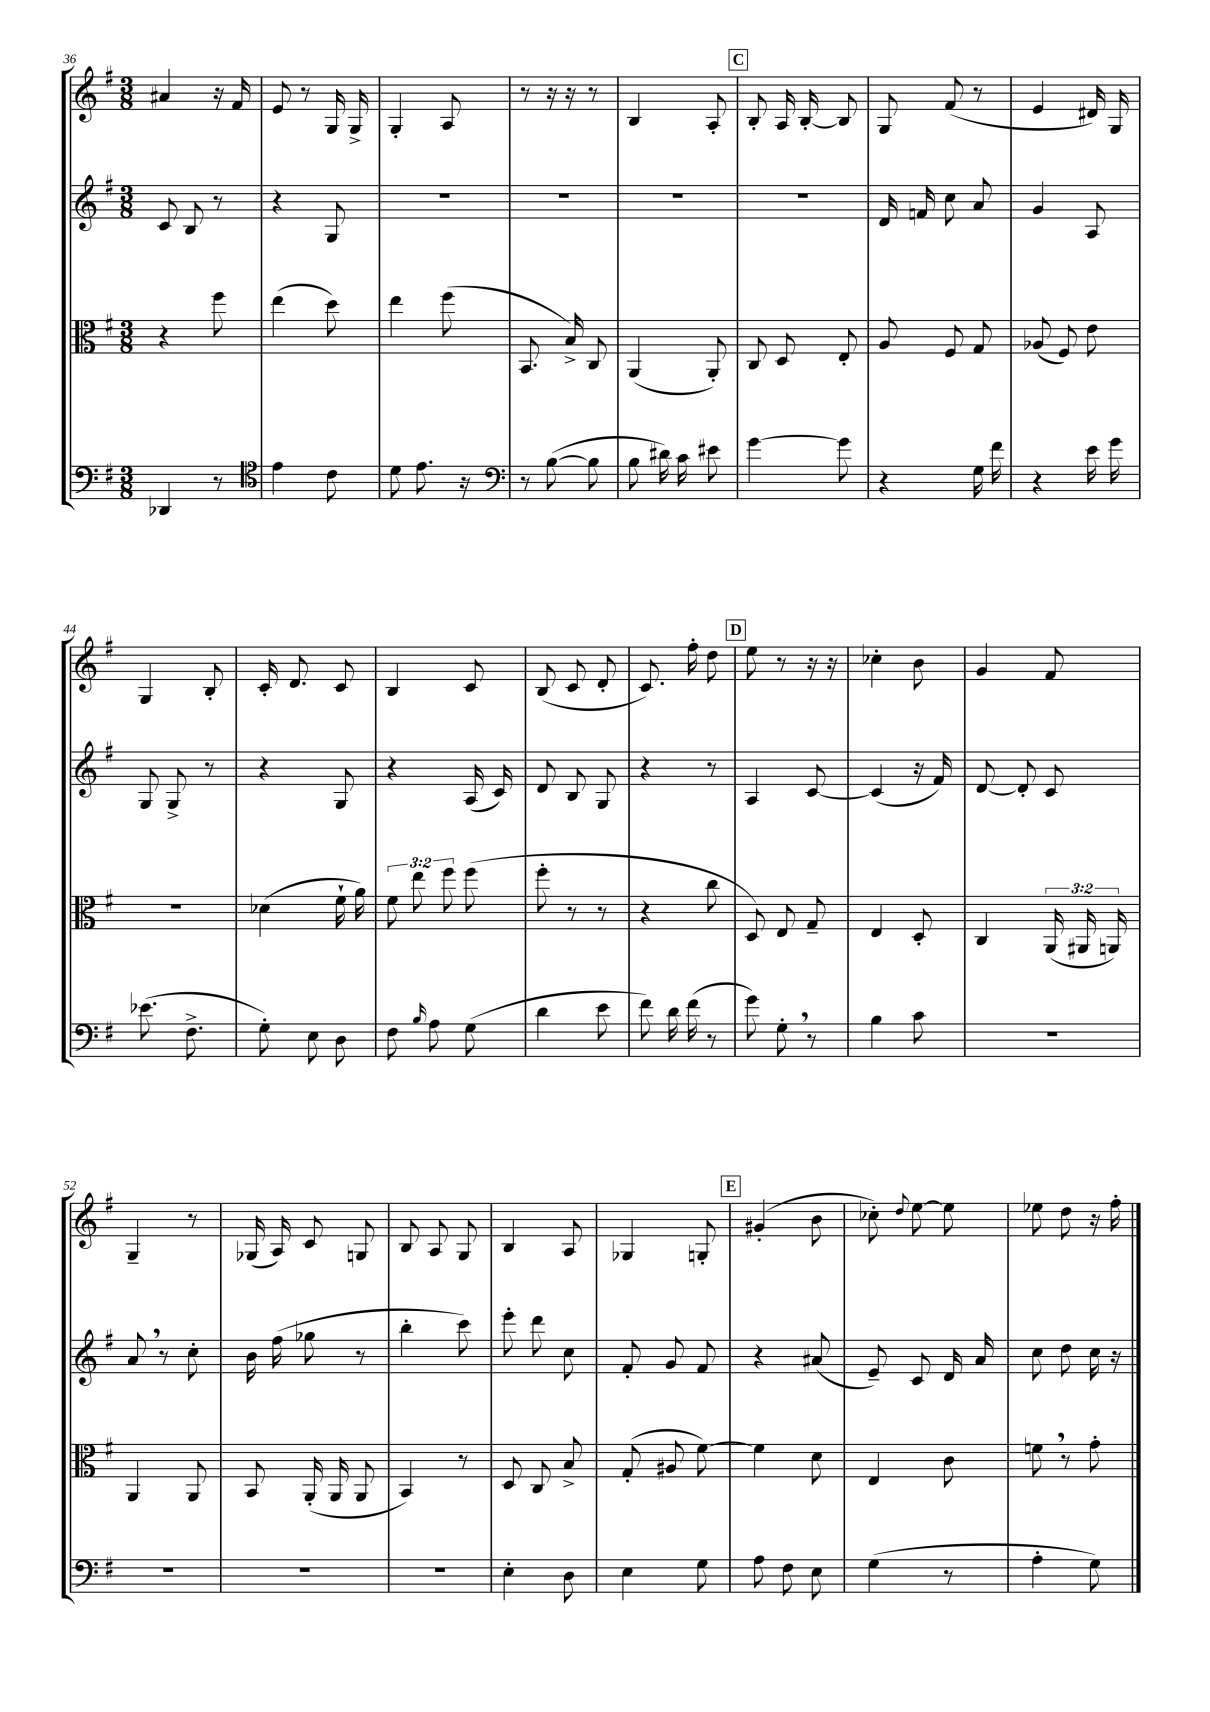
<<
\new StaffGroup <<
\new Staff = "s0" {
    \clef treble \key g \major \numericTimeSignature \time 3/8
    \autoBeamOff ais'4 r16 fis'16 |
    e'8 r8 g16 g16-> |
    g4-. a8 |
    r8 r16 r16 r8 |
    b4 a8-. |
    \mark \markup { \box "C" } b8-. a16 b16~-. b8 |
    g8 fis'8( r8 |
    e'4 dis'16) g16 |
    g4 b8-. |
    c'16-. d'8. c'8 |
    b4 c'8 |
    b8( c'8 d'8-. |
    c'8.) fis''16-. d''8 |
    \mark \markup { \box "D" } e''8 r8 r16 r16 |
    ces''4-. b'8 |
    g'4 fis'8 |
    g4-- r8 |
    ges16( a16) c'8 g8 |
    b8 a8 g8 |
    b4 a8 |
    ges4 g8-. |
    \mark \markup { \box "E" } gis'4-.( b'8 |
    ces''8-.) \appoggiatura { d''8 } e''8~ e''8 |
    ees''8 d''8 r16 fis''16-. \bar "|." |
}
\new Staff = "s1" {
    \clef treble \key g \major \numericTimeSignature \time 3/8
    \autoBeamOff c'8 b8 r8 |
    r4 g8 |
    R4. |
    R4. |
    R4. |
    \mark \markup { \box "C" } R4. |
    d'16 f'16 c''8 a'8 |
    g'4 a8 |
    g8 g8-> r8 |
    r4 g8 |
    r4 a16( c'16) |
    d'8 b8 g8 |
    r4 r8 |
    \mark \markup { \box "D" } a4 c'8~ |
    c'4( r16 fis'16) |
    d'8~ d'8-. c'8 |
    a'8 \breathe r8 c''8-. |
    b'16 fis''16( ges''8 r8 |
    b''4-. c'''8) |
    e'''8-. d'''8 c''8 |
    fis'8-. g'8 fis'8 |
    \mark \markup { \box "E" } r4 ais'8( |
    e'8--) c'8 d'16 a'16 |
    c''8 d''8 c''16 r16 \bar "|." |
}
\new Staff = "s2" {
    \clef alto \key g \major \numericTimeSignature \time 3/8 \override Staff.TupletNumber.text = #tuplet-number::calc-fraction-text
    \autoBeamOff r4 fis''8 |
    e''4( d''8) |
    e''4 fis''8( |
    b,8. b16->) c8 |
    a,4( a,8-.) |
    \mark \markup { \box "C" } c8 d8 e8-. |
    a8 fis8 g8 |
    aes8( fis8) e'8 |
    R4. |
    des'4( fis'16-! a'16) |
    \tuplet 3/2 { fis'8 e''8 fis''8 } fis''8( |
    fis''8-. r8 r8 |
    r4 c''8 |
    \mark \markup { \box "D" } d8) e8 g8-- |
    e4 d8-. |
    c4 \tuplet 3/2 { a,16( ais,16 a,16) } |
    a,4 a,8 |
    b,8 a,16-.( a,16 a,8 |
    b,4) r8 |
    d8 c8 b8-> |
    g8-.( ais8 fis'8~) |
    \mark \markup { \box "E" } fis'4 d'8 |
    e4 c'8 |
    f'8 \breathe r8 g'8-. \bar "|." |
}
\new Staff = "s3" {
    \clef bass \key g \major \numericTimeSignature \time 3/8
    \autoBeamOff des,4 r8 |
    \clef tenor e'4 c'8 |
    d'8 e'8. r16 |
    \clef bass r8 b8~( b8 |
    b8 dis'16) c'16 eis'8 |
    \mark \markup { \box "C" } g'4~ g'8 |
    r4 g16 fis'16 |
    r4 e'16 g'16 |
    ees'8.( fis8.-> |
    g8-.) e8 d8 |
    fis8 \grace { b16 } a8 g8( |
    d'4 e'8 |
    fis'8) d'16 fis'16( r8 |
    \mark \markup { \box "D" } g'8) g8-. \breathe r8 |
    b4 c'8 |
    R4. |
    R4. |
    R4. |
    R4. |
    e4-. d8 |
    e4 g8 |
    \mark \markup { \box "E" } a8 fis8 e8 |
    g4( r8 |
    a4-. g8) \bar "|." |
}
>>
>>
\layout { \context { \Score currentBarNumber = #36 } }
